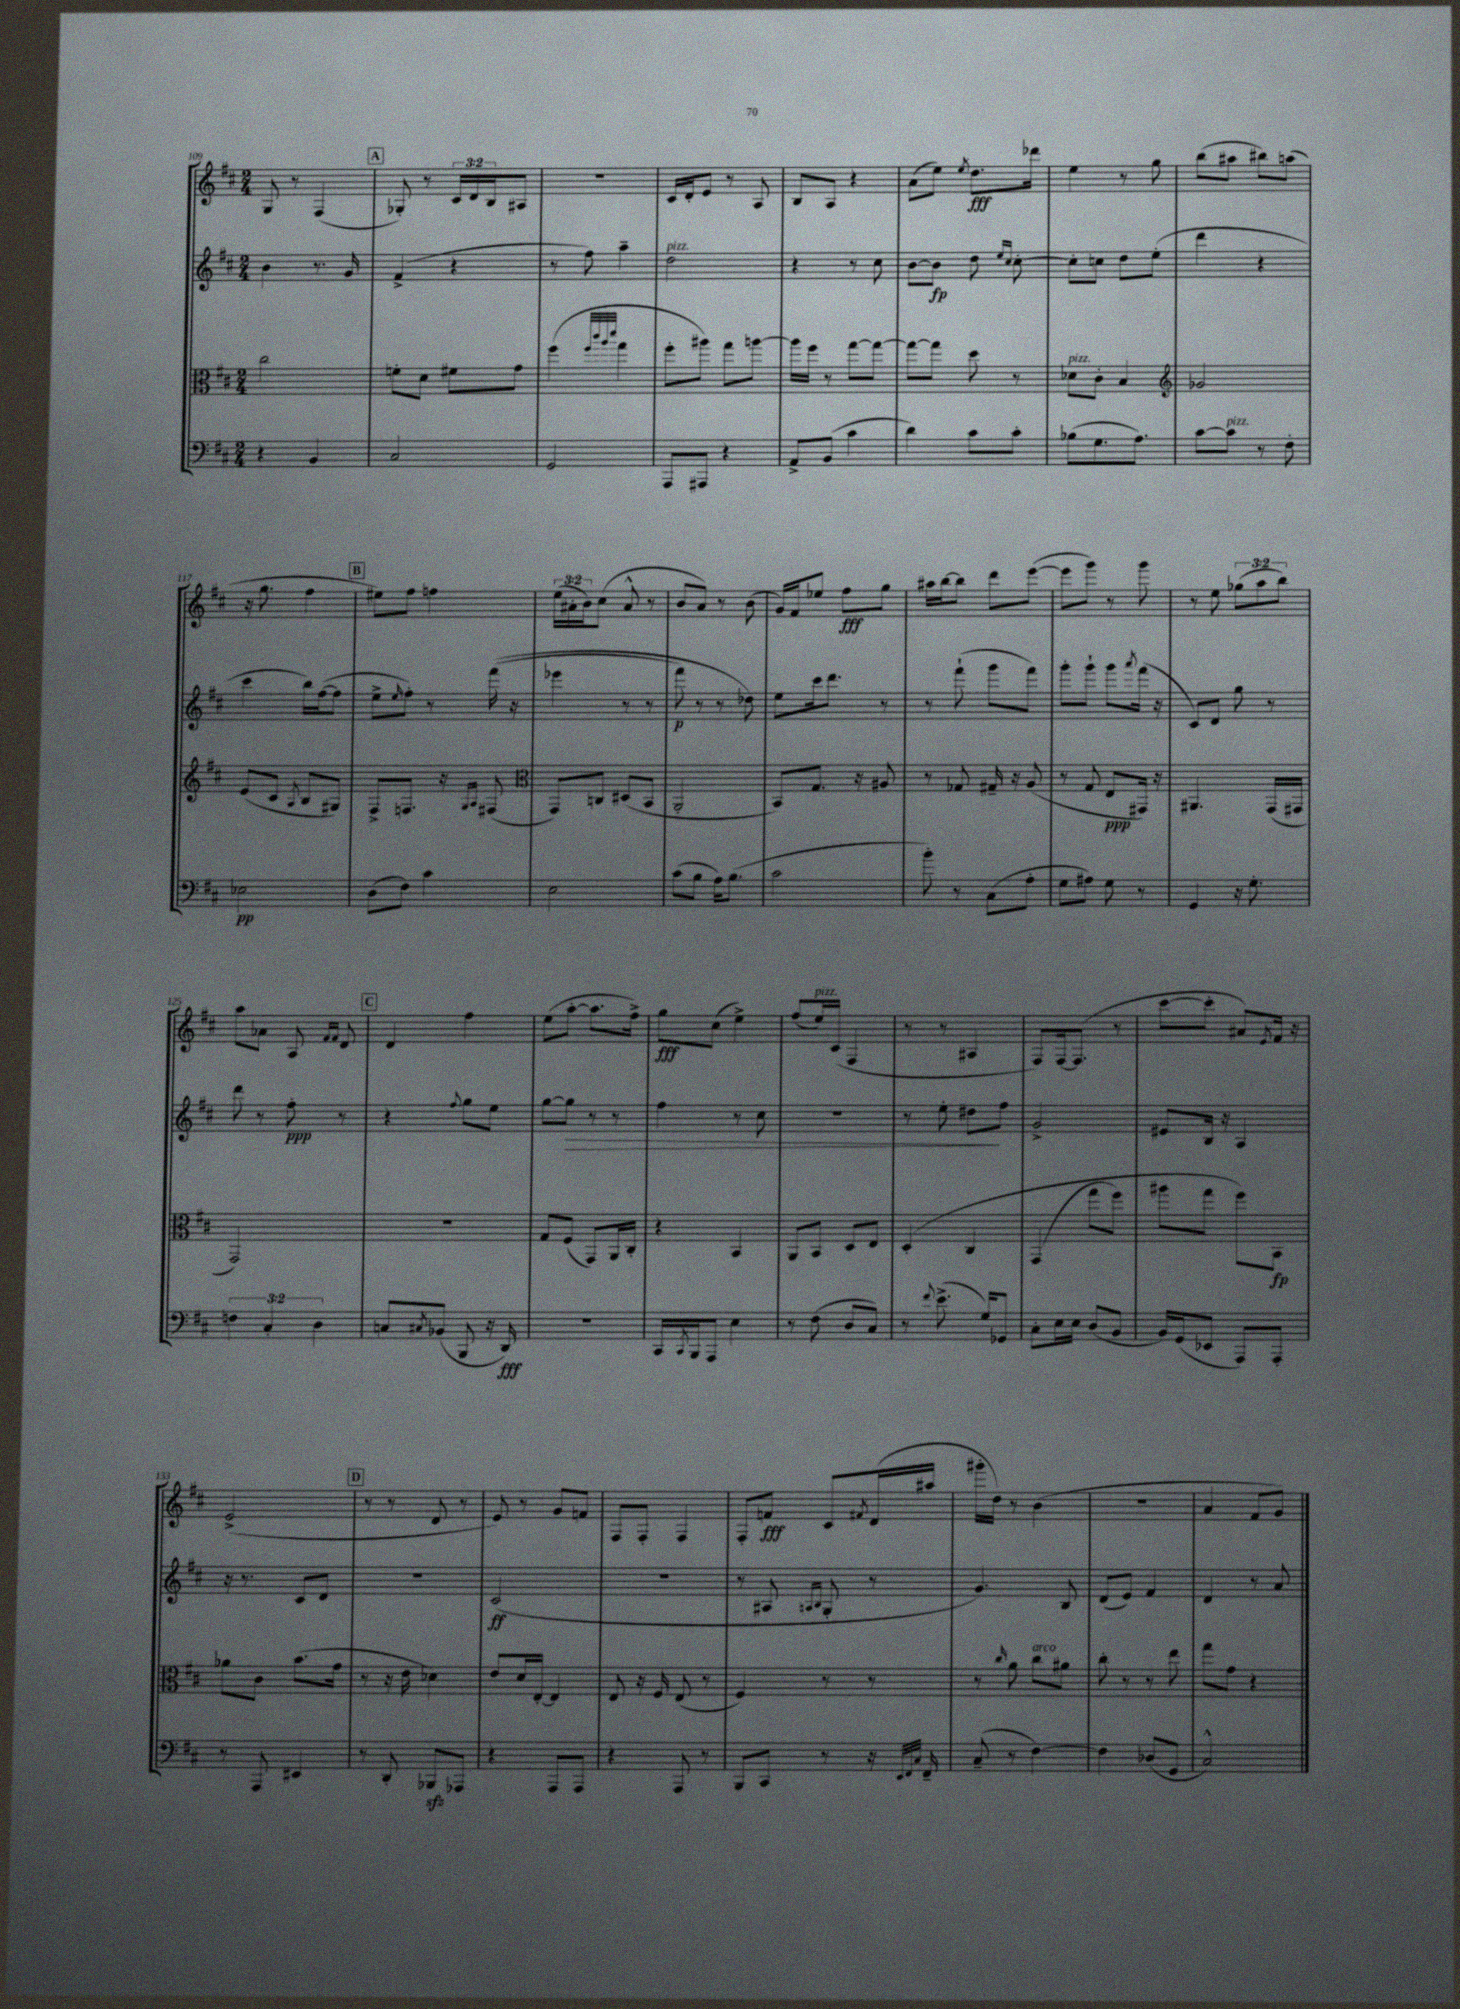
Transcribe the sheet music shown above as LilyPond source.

<<
\new StaffGroup <<
\new Staff = "s0" {
    \clef treble \key d \major \numericTimeSignature \time 2/4 \override Staff.TupletNumber.text = #tuplet-number::calc-fraction-text
    g8 r8 fis4( |
    \mark \markup { \box "A" } ges8-.) r8 \tuplet 3/2 { cis'16 d'16 b16 } ais8 |
    R2 |
    cis'16 d'16-. e'8 r8 a8 |
    b8 a8 r4 |
    a'8( e''8) \acciaccatura { e''8 } d''8.\fff des'''16 |
    e''4 r8 g''8 |
    b''8( ais''8 bis''8) a''8( |
    r16 g''8. fis''4 |
    \mark \markup { \box "B" } eis''8) fis''8 f''4 |
    \tuplet 3/2 { e''16( ais'16-. b'16) } cis''8( ais'8-^ r8 |
    b'8 a'8) r8 b'8( |
    g'16) fis'16 ees''8 fis''8\fff g''8 |
    ais''16 b''16~ b''8 d'''8 e'''8~( |
    e'''8 g'''8) r8 g'''8 |
    r8 e''8 \tuplet 3/2 { ges''8( a''8 b''8) } |
    a''8 aes'8 a8 \grace { fis'16 fis'16 } d'8 |
    \mark \markup { \box "C" } d'4 fis''4 |
    e''8( a''8~-. a''8. fis''16->) |
    g''8\fff cis''8( e''4->) |
    fis''8( e''16^\markup { \italic "pizz." }) cis'16( fis4 |
    r8 r8 ais4 |
    fis8) fis16~ fis8.( r8 |
    cis'''8~ cis'''8-. ais'8) \acciaccatura { e'8 } fis'16 r16 |
    e'2->( |
    \mark \markup { \box "D" } r8 r8 d'8 r8 |
    e'8) r8 g'8 f'8 |
    fis8 fis8-. fis4 |
    fis8-. f'8\fff cis'8 \acciaccatura { fis'8 } d'16( ais''16 |
    gis'''16-. d''16) r8 b'4( |
    r2 |
    a'4 fis'8 g'8) \bar "|." |
}
\new Staff = "s1" {
    \clef treble \key d \major \numericTimeSignature \time 2/4
    b'4 r8. g'16 |
    \mark \markup { \box "A" } fis'4->( r4 |
    r8 fis''8) a''4-- |
    d''2^\markup { \italic "pizz." } |
    r4 r8 cis''8 |
    b'8~ b'8\fp d''8 \grace { e''16 cis''16 } cis''8~-. |
    cis''8-. c''8 d''8 e''8-.( |
    d'''4 r4 |
    cis'''4 b''16) fis''16~( fis''8 |
    \mark \markup { \box "B" } e''8-> \grace { e''16 } fis''8-.) r8 fis'''16(\( r16 |
    ees'''4 r8 r8 |
    fis'''8\p) r8 r8 des''8\) |
    e''8 cis'''16 d'''8. r8 |
    r8 fis'''8-!( g'''8 fis'''8) |
    g'''8-. g'''8-! g'''8 \acciaccatura { a'''8 } fis'''16( r16 |
    cis'8) d'8 g''8 r8 |
    d'''8 r8 fis''8-.\ppp r8 |
    \mark \markup { \box "C" } r4 \appoggiatura { fis''8 } g''8 e''8 |
    g''8~ g''8\> r8 r8 |
    fis''4 r8 cis''8 |
    R2 |
    r8 e''8-. dis''8\! fis''8 |
    g'2-> |
    eis'8 b16 r16 a4 |
    r16 r8. cis'8 d'8 |
    \mark \markup { \box "D" } R2 |
    cis'2\ff( |
    R2 |
    r8 ais8 \grace { a16 b16 } g8-. r8 |
    g'4.) b8 |
    d'8( e'8) fis'4 |
    d'4 r8 a'8 \bar "|." |
}
\new Staff = "s2" {
    \clef alto \key d \major \numericTimeSignature \time 2/4
    cis''2 |
    \mark \markup { \box "A" } f'8-. d'8 fis'8 g'8 |
    fis''4( \grace { fis''32 cis'''32 a''32 d'''32 } g''4 |
    fis''8-. ais''8) g''8 a''8~ |
    a''16 fis''16 r8 g''8~ g''8~ |
    g''8~ g''8 d''8 r8 |
    des'8^\markup { \italic "pizz." } cis'8-. b4 |
    \clef treble ges'2 |
    e'8( cis'8 \acciaccatura { a8 } b8 gis8) |
    \mark \markup { \box "B" } fis8-> f8. r16 \grace { g16 a16 } fis8( |
    \clef alto g,8) c8 dis8( b,8 |
    a,2-. |
    b,8) g8. r16 ais8 |
    r8 ges8 gis16-- r16 a8( |
    r8 g8 e8\ppp gis,16) r16 |
    ais,4. g,16( gis,16 |
    g,2) |
    \mark \markup { \box "C" } R2 |
    g8 fis8( g,8) a,16 cis16-. |
    r4 b,4 |
    a,8 b,8 d8 e8 |
    d4-.\( cis4 |
    g,4( g''8 fis''8) |
    ais''8 g''8 fis''8\) b,8\fp |
    aes'8 cis'8 b'8.( g'16 |
    \mark \markup { \box "D" } r8 r16 e'16 des'4) |
    e'8 d'16 e16~-. e4 |
    e8 r16 fis16 e8( r8 |
    fis4) r8 r8 |
    r8 \grace { cis''16 } a'8 cis''8^\markup { \italic "arco" } ais'8 |
    cis''8-. r8 r8 e''8 |
    g''8 g'8 r4 \bar "|." |
}
\new Staff = "s3" {
    \clef bass \key d \major \numericTimeSignature \time 2/4 \override Staff.TupletNumber.text = #tuplet-number::calc-fraction-text
    r4 b,4 |
    \mark \markup { \box "A" } cis2 |
    g,2 |
    a,,8 ais,,8 r4 |
    a,8-> b,8( cis'4 |
    d'4) cis'8 cis'8-. |
    bes8( g8. a8.) |
    cis'8~ cis'8^\markup { \italic "pizz." } r8 fis8-. |
    ees2\pp |
    \mark \markup { \box "B" } d8( fis8) cis'4 |
    e2 |
    cis'8( b8 a16) b8.( |
    cis'2 |
    b'8-.) r8 cis8( a8-. |
    g8 ais8) g8 r8 |
    g,4 r16 g8.-. |
    \tuplet 3/2 { f4 cis4-. d4 } |
    \mark \markup { \box "C" } c8 \acciaccatura { cis8 } bes,8( b,,8 r16 d,16\fff) |
    R2 |
    cis,16 \acciaccatura { cis,8 } b,,16 a,,8 e4 |
    r8 fis8( d8 cis8) |
    r8 \appoggiatura { fis'8 } e'8.->( g16) ges,8 |
    cis8-. e16 e16 d8( b,8 |
    b,16) g,16( ees,8 a,,8) a,,8-. |
    r8 a,,8 eis,4 |
    \mark \markup { \box "D" } r8 d,8-. bes,,8\sfz aes,,8 |
    r4 a,,8 a,,8 |
    r4 a,,8 r8 |
    b,,8 cis,8 r8 r16 \grace { e,32 fis,32 cis32 } fis,16-- |
    cis8--( r8 fis4~) |
    fis4 des8( g,8 |
    cis2-^) \bar "|." |
}
>>
>>
\layout { \context { \Score currentBarNumber = #109 } }
